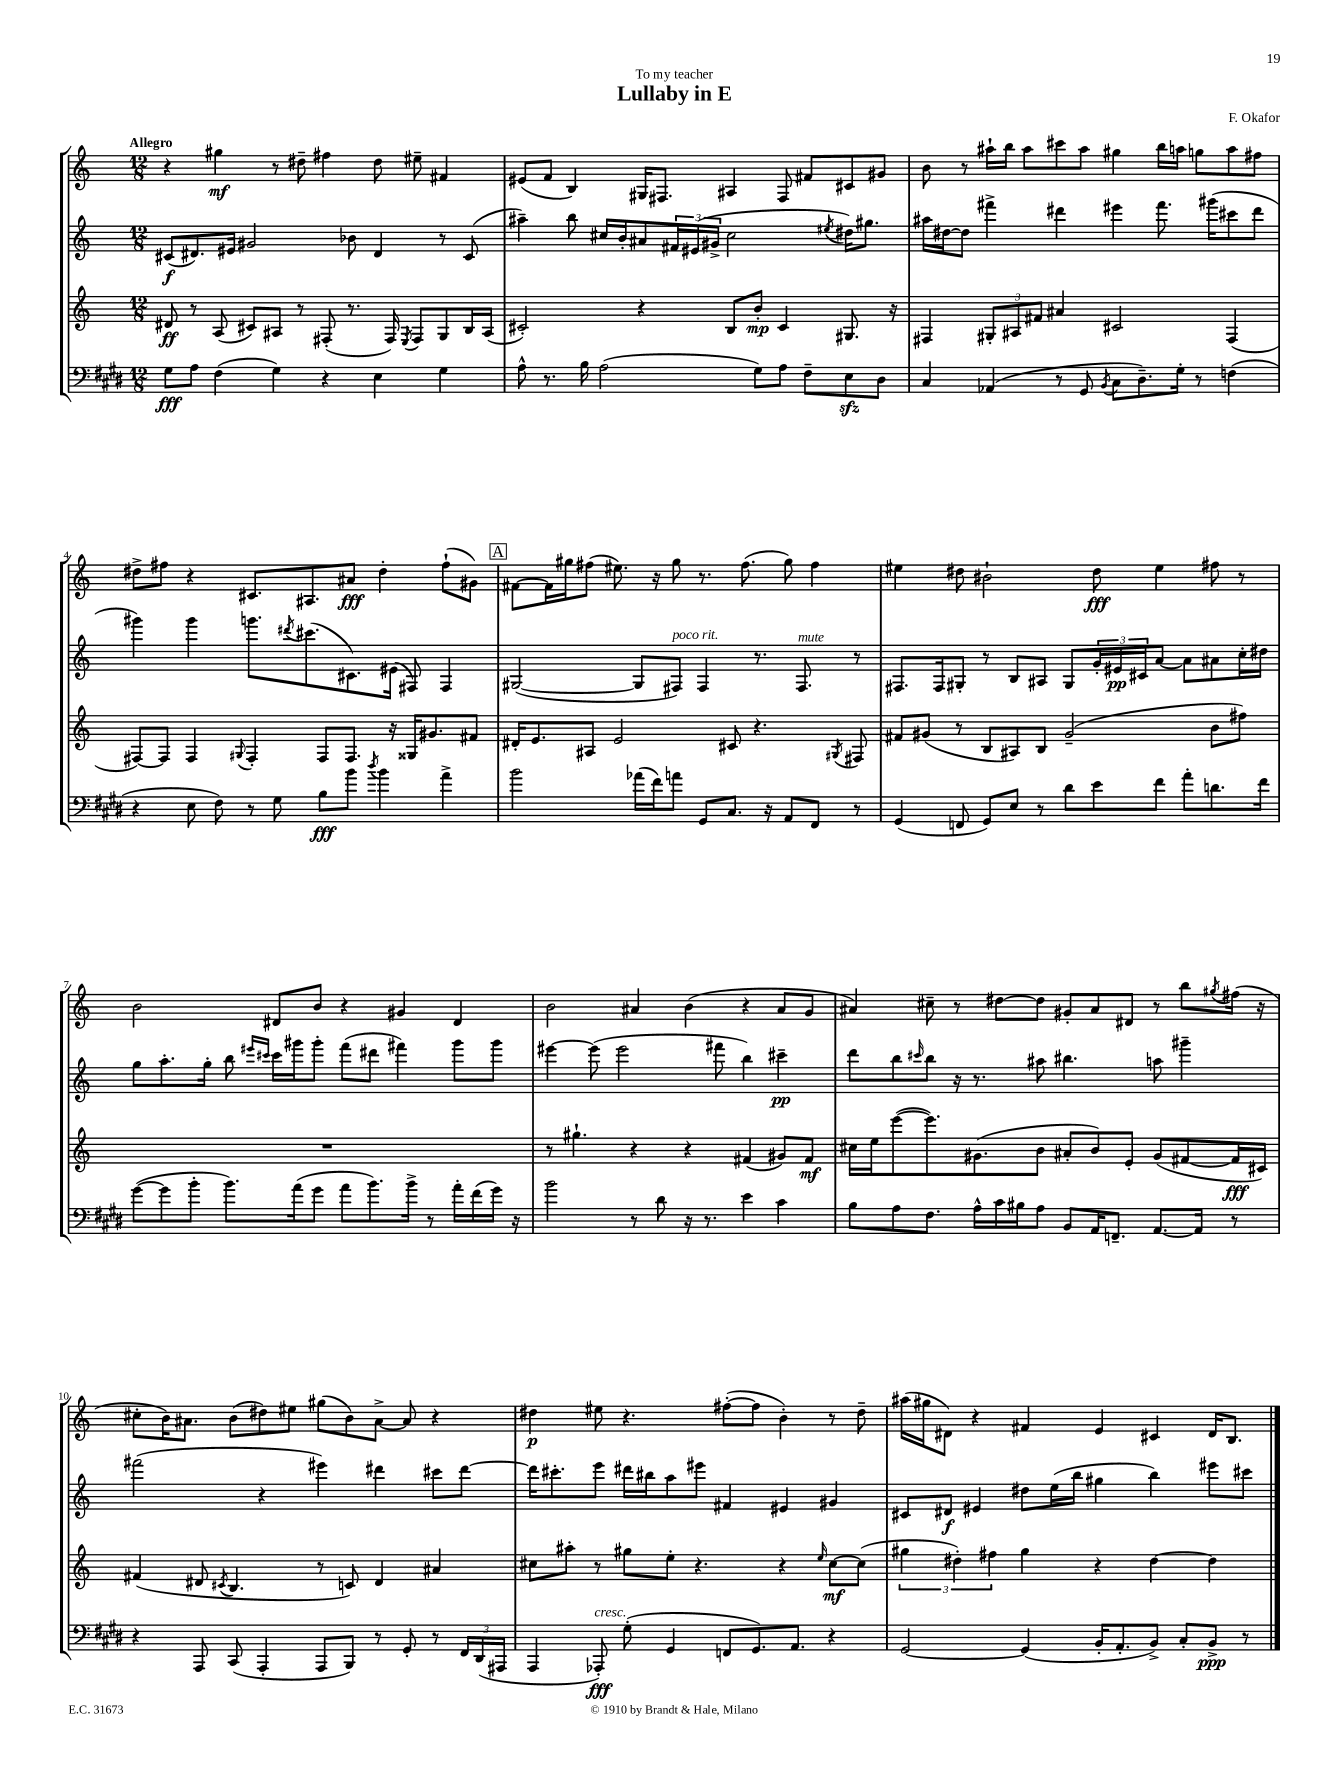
\header { title = "Lullaby in E" composer = "F. Okafor" dedication = "To my teacher" }
<<
\new StaffGroup <<
\new Staff = "s0" {
    \clef treble \key c \major \numericTimeSignature \time 12/8 \tempo "Allegro"
    r4 gis''4\mf r8 dis''8-- fis''4 dis''8 eis''8-- fis'4 |
    eis'8( f'8 b4) gis16 fis8. ais4 fis8 fis'8 cis'8 gis'8 |
    b'8 r8 ais''16-! b''16 ais''8 cis'''8 ais''8 gis''4 b''16 a''16 g''8 a''8 fis''8 |
    dis''8-> fis''8 r4 cis'8. ais8. ais'8\fff dis''4-. fis''8-!( gis'8) |
    \mark \markup { \box "A" } fis'8~ fis'16 gis''16 fis''8( eis''8.) r16 gis''8 r8. fis''8.( gis''8) fis''4 |
    eis''4 dis''8 bis'2-! dis''8\fff eis''4 fis''8 r8 |
    b'2 dis'8 b'8 r4 gis'4 dis'4 |
    b'2 ais'4 b'4( r4 ais'8 g'8 |
    ais'4) cis''8-- r8 dis''8~ dis''8 gis'8-. ais'8 dis'8 r8 b''8 \acciaccatura { gis''8 } fis''16( r16 |
    cis''8-. b'16) ais'8. b'8( dis''8) eis''8 gis''8( b'8) ais'8~-> ais'8 r4 |
    dis''4\p eis''8 r4. fis''8~-.( fis''8 b'4-.) r8 dis''8-- |
    ais''16( gis''16 dis'8) r4 fis'4 e'4 cis'4 dis'16 b8. \bar "|." |
}
\new Staff = "s1" {
    \clef treble \key c \major \numericTimeSignature \time 12/8
    cis'8\f( dis'8.) eis'16 gis'2 bes'8 dis'4 r8 cis'8( |
    ais''4--) b''8 cis''16 b'16-. ais'8 \tuplet 3/2 { fis'16 eis'16( gis'16-> } cis''2 \acciaccatura { eis''8 } dis''16) gis''8. |
    ais''16 dis''16~ dis''8 fis'''4-> dis'''4 eis'''4 fis'''8. gis'''16( cis'''8 dis'''8 |
    gis'''4) gis'''4 g'''8. \acciaccatura { dis'''8 } cis'''8.( cis'8.) eis'16( fis8) fis4 |
    \mark \markup { \box "A" } gis2~( gis8 fis8^\markup { \italic "poco rit." }) fis4 r8. fis8.^\markup { \italic "mute" } r8 |
    fis8. fis16 gis8-. r8 b8 ais8 gis8 \tuplet 3/2 { g'16-. eis'16\pp cis'16 } a'8~ a'8 ais'8 c''16-. dis''16 |
    g''8 a''8.-. g''16-. b''8 \grace { eis'''16 cis'''16 } cis'''16 gis'''16 gis'''8-. f'''8( dis'''8 fis'''4) gis'''8 gis'''8 |
    eis'''4~ eis'''8( eis'''2 fis'''8 b''4) cis'''4--\pp |
    d'''8 b''8 \grace { cis'''16 } b''8 r16 r8. ais''8 bis''4. a''8 gis'''4-- |
    fis'''2( r4 eis'''4) dis'''4 cis'''8 dis'''8~ |
    dis'''16 cis'''8.-. e'''8 dis'''16 bis''16 a''8 eis'''8 fis'4 eis'4 gis'4 |
    cis'8 dis'8\f eis'4 dis''8 e''16( b''16 gis''4 b''4) eis'''8 cis'''8 \bar "|." |
}
\new Staff = "s2" {
    \clef treble \key c \major \numericTimeSignature \time 12/8
    dis'8\ff r8 a8( cis'8) ais8 r8 fis8-.( r8. fis16) \acciaccatura { e8 } fis8 g8 b16 ais16( |
    cis'2-.) r4 b8 b'8-.\mp cis'4 gis8. r16 |
    fis4 \tuplet 3/2 { gis8-. ais8 fis'8 } ais'4 cis'2 fis4( |
    fis8~) fis8 fis4 \appoggiatura { gis8 } fis4-. fis8 fis8. r16 gisis16 gis'8. fis'8 |
    \mark \markup { \box "A" } dis'16-. e'8. ais8 e'2 cis'8 r4. \acciaccatura { gis8 } fis8 |
    fis'8 gis'8( r8 b8 ais8) b8 gis'2--( b'8 fis''8) |
    R1. |
    r8 gis''4.-! r4 r4 fis'4( gis'8) fis'8\mf |
    cis''16 e''16 e'''8~( e'''8.) gis'8.( b'8 ais'8-. b'8) e'8-. gis'8( fis'8~ fis'16\fff cis'16) |
    fis'4( dis'8 \acciaccatura { cis'8 } b4. r8 c'8) dis'4 ais'4 |
    cis''8 ais''8-. r8 gis''8 e''8-. r4. r4 \grace { e''16 } cis''8~\mf cis''8( |
    \tuplet 3/2 { gis''4 dis''4-.) fis''4 } gis''4 r4 dis''4~ dis''4 \bar "|." |
}
\new Staff = "s3" {
    \clef bass \key e \major \numericTimeSignature \time 12/8
    gis8\fff a8 fis4( gis4) r4 e4 gis4 |
    a8-^ r8. b16 a2( gis8) a8 fis8-- e8\sfz dis8 |
    cis4 aes,4( r8 gis,8 \acciaccatura { b,8 } cis8 dis8.--) gis16-. r8 f4( |
    r4 e8 fis8) r8 gis8 b8\fff b'8 \acciaccatura { dis''8 } b'4 a'4-> |
    \mark \markup { \box "A" } b'2 aes'16( fis'16) a'8 gis,8 cis8. r16 a,8 fis,8 r8 |
    gis,4( f,8 gis,8) e8 r8 dis'8 e'8 fis'8 a'8-. d'8. fis'16 |
    gis'8~( gis'8 b'8-. b'8.) a'16( gis'8 a'8 b'8.) b'16-> r8 a'16-. fis'16( gis'16) r16 |
    b'2 r8 dis'8 r16 r8. e'4 cis'4 |
    b8 a8 fis8. a16-^ cis'16 bis16 a8 b,8 a,16 f,8.-- a,8.~ a,16 r8 |
    r4 a,,8 cis,8( a,,4-. a,,8 b,,8) r8 gis,8-. r8 \tuplet 3/2 { fis,16 dis,16( ais,,16 } |
    a,,4 aes,,8-.\fff^\markup { \italic "cresc." }) gis8-.( gis,4 f,8 gis,8.) a,8. r4 |
    gis,2~ gis,4( b,16-. a,8.-. b,8->) cis8-. b,8->\ppp r8 \bar "|." |
}
>>
>>
